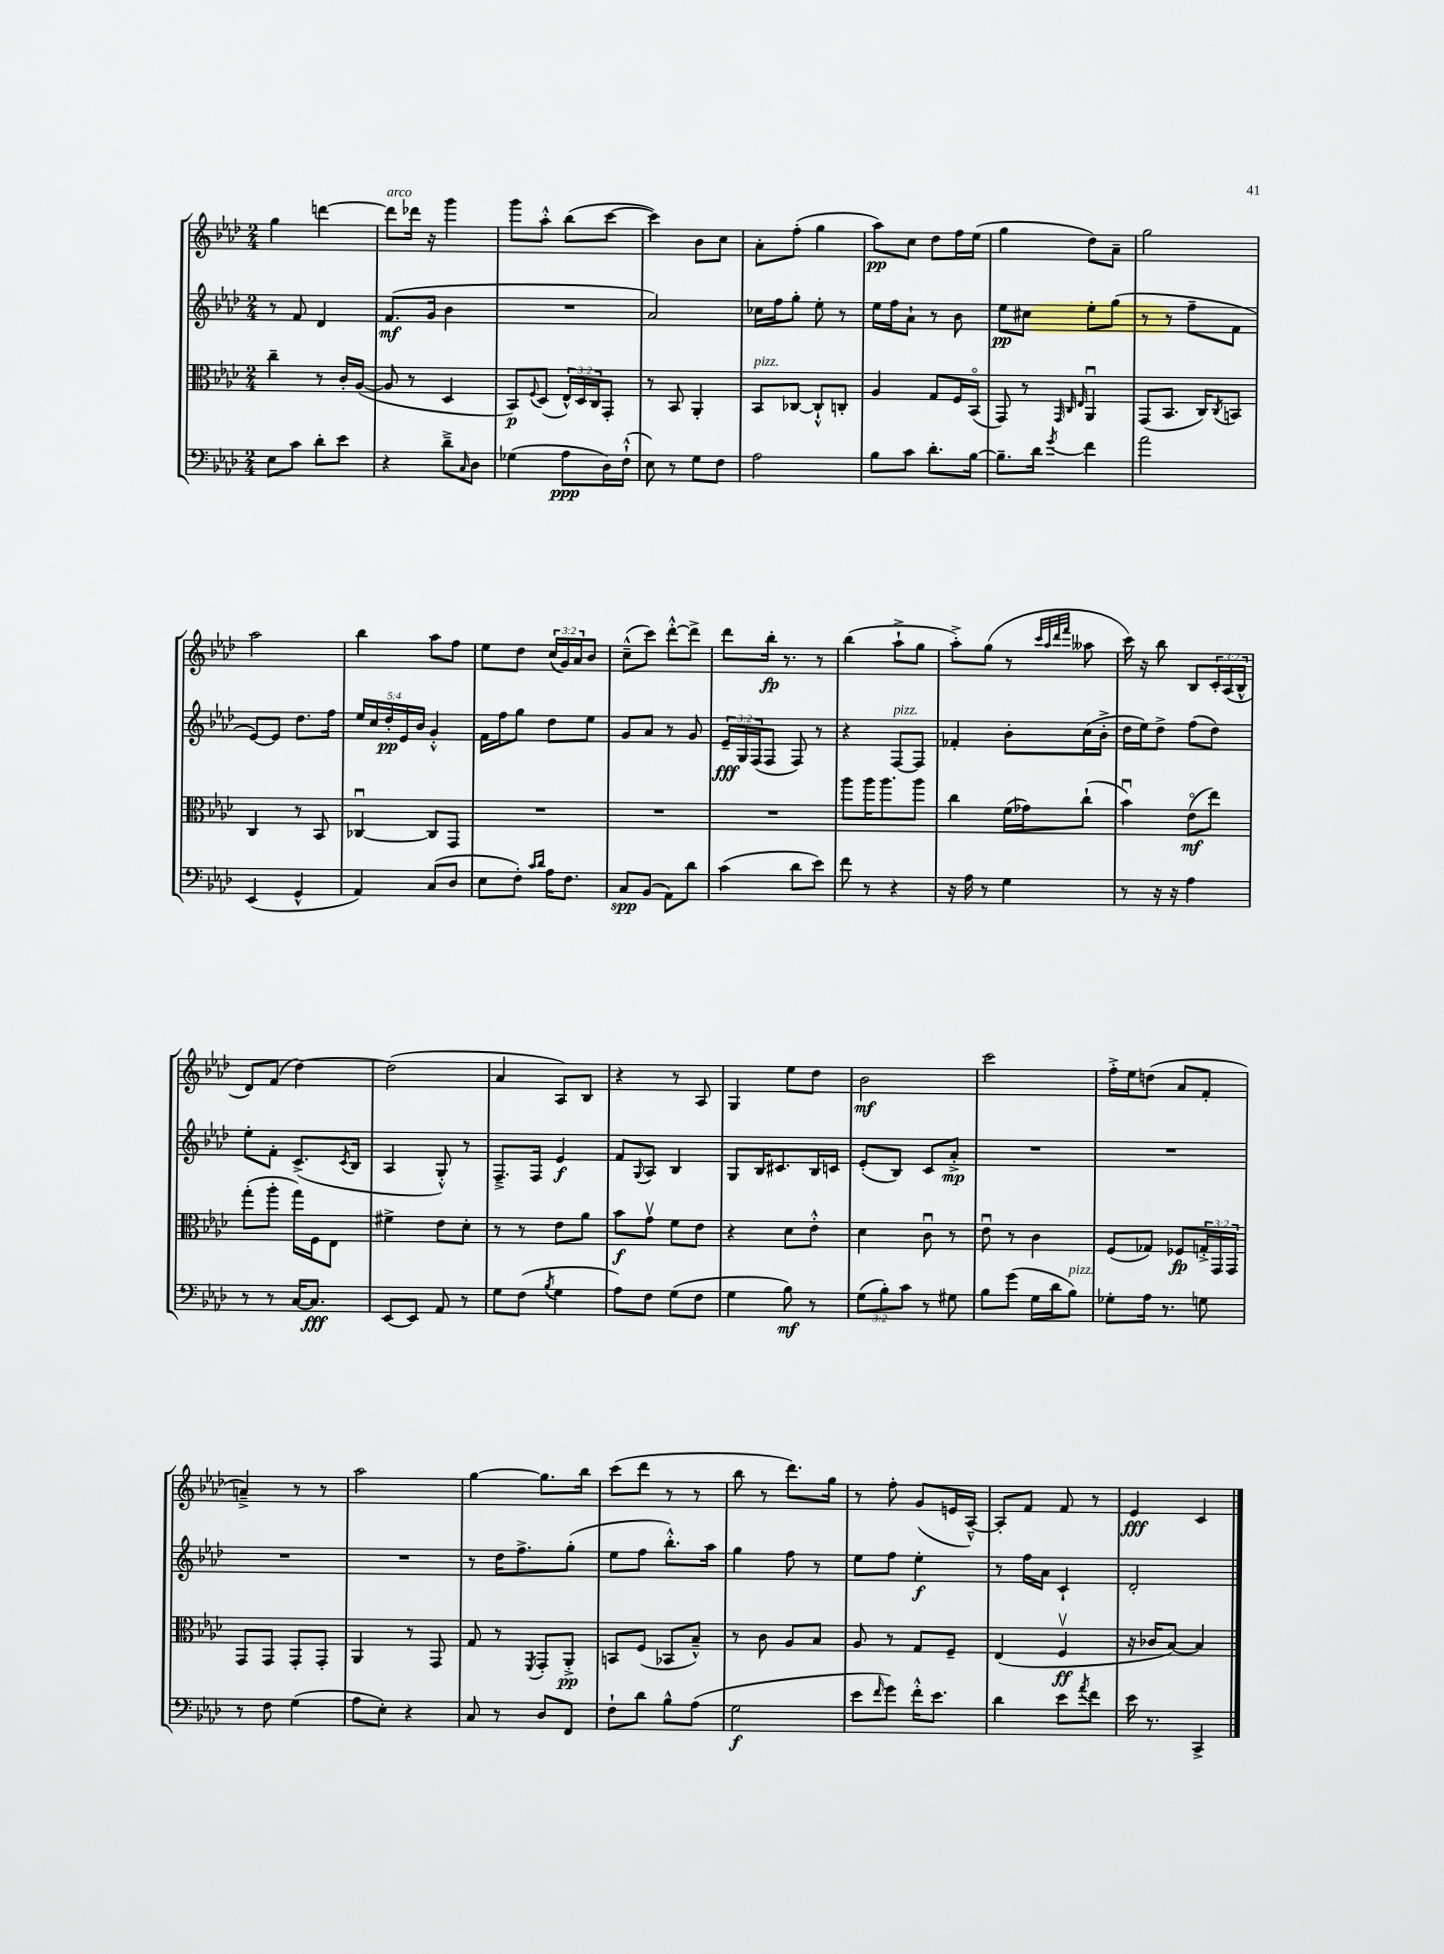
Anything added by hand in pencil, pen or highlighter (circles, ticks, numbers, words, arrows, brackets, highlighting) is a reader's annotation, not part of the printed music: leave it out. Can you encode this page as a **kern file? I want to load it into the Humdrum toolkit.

**kern	**dynam	**kern	**dynam	**kern	**dynam	**kern	**dynam
*part4	*part4	*part3	*part3	*part2	*part2	*part1	*part1
*staff4	*staff4	*staff3	*staff3	*staff2	*staff2	*staff1	*staff1
*clefF4	*	*clefC3	*	*clefG2	*	*clefG2	*
*k[b-e-a-d-]	*	*k[b-e-a-d-]	*	*k[b-e-a-d-]	*	*k[b-e-a-d-]	*
*M2/4	*	*M2/4	*	*M2/4	*	*M2/4	*
=87	=87	=87	=87	=87	=87	=87	=87
8E-\L	.	4cc~\	.	8r	.	4gg\	.
8c\J	.	.	.	8f/	.	.	.
8d-'\L	.	8r	.	4d-/	.	[4dddn\	.
8e-\J	.	16c'/LL	.	.	.	.	.
.	.	([16A-/JJ	.	.	.	.	.
=88	=88	=88	=88	=88	=88	=88	=88
!	!	!	!	!	!	!LO:TX:a:i:t=arco	!
4r	.	8A-/]	.	(8.f/L	mf	8ddd\L]	.
.	.	8r	.	.	.	16ddd-X\Jk	.
.	.	.	.	16g/Jk	.	16r	.
8d-~^\L	.	4D-/	.	4b-\	.	4ggg\	.
16qqC/	.	.	.	.	.	.	.
8D-\J	.	.	.	.	.	.	.
=89	=89	=89	=89	=89	=89	=89	=89
(4G-X\	.	8BB-/L)	p	2r	.	8ggg\L	.
.	.	8qqF/	.	.	.	.	.
.	.	(8D-/J	.	.	.	8aa-'^^\J	.
8A-\L	ppp	24E-^^/LL)	.	.	.	(8bb-\L	.
.	.	24D-/	.	.	.	.	.
.	.	24C/J	.	.	.	.	.
16D-\L)	.	8GG'/J	.	.	.	[8ccc\J	.
(16F`^^\JJ	.	.	.	.	.	.	.
=90	=90	=90	=90	=90	=90	=90	=90
8E-\)	.	8r	.	2a-/)	.	4ccc\])	.
8r	.	8BB-/	.	.	.	.	.
8G\L	.	4AA-'/	.	.	.	8b-\L	.
8F\J	.	.	.	.	.	8cc\J	.
=91	=91	=91	=91	=91	=91	=91	=91
!	!	!LO:TX:a:i:t=pizz.	!	!	!	!	!
2A-\	.	8BB-/L	.	16cc-X\LL	.	8a-'\L	.
.	.	.	.	16ff\J	.	.	.
.	.	[8C-X/J	.	8gg'\J	.	(8ff'\J	.
.	.	8C-`^^/L]	.	8ee-'\	.	4gg\	.
.	.	8Cn'/J	.	8r	.	.	.
=92	=92	=92	=92	=92	=92	=92	=92
8B-\L	.	4A-/	.	16ee-\LL	.	8aa-\L)	pp
.	.	.	.	16ff\J	.	.	.
8c\J	.	.	.	8a-`\J	.	8cc\J	.
8.d-'\L	.	8G/L	.	8r	.	8dd-\L	.
.	.	16F/L	.	8b-\	.	16ff\L	.
[16B-\Jk	.	(16BB-/JJ	.	.	.	(16ee-\JJ	.
=93	=93	=93	=93	=93	=93	=93	=93
8.B-~\L]	.	8GG/)	.	8ee-\L	pp	4gg\	.
.	.	8r	.	8cc#X\J	.	.	.
16d-\Jk	.	.	.	.	.	.	.
.	.	32qqGG/	.	.	.	.	.
.	.	32qqC/	.	.	.	.	.
8qg/	.	32qqE-/	.	.	.	.	.
4f\	.	4AA-u/	.	8ee-'\L	.	8dd-\L)	.
.	.	.	.	(8gg\J	.	8a-~\J	.
=94	=94	=94	=94	=94	=94	=94	=94
2a-\	.	(8GG/L	.	8r	.	2gg\	.
.	.	8.BB-/J	.	8r	.	.	.
.	.	.	.	8ff~\L	.	.	.
.	.	16C/KL)	.	.	.	.	.
.	.	8qC/	.	.	.	.	.
.	.	8BBn/J	.	8f\J	.	.	.
!!LO:LB:g=z
=95	=95	=95	=95	=95	=95	=95	=95
(4EE-/	.	4C/	.	[8e-/L)	.	2aa-\	.
.	.	.	.	8e-/J]	.	.	.
4GG^^/	.	8r	.	8.dd-\L	.	.	.
.	.	8BB-/	.	.	.	.	.
.	.	.	.	16ff\Jk	.	.	.
=96	=96	=96	=96	=96	=96	=96	=96
4AA-/)	.	[4C-Xu/	.	20ee-/LL	.	4bb-\	.
.	.	.	.	20cc/	.	.	.
.	.	.	.	20dd-'/	pp	.	.
.	.	.	.	20e-/	.	.	.
.	.	.	.	20b-/JJ	.	.	.
(8C/L	.	8C-/L]	.	4g'^^/	.	8aa-\L	.
8D-/J	.	8GG/J	.	.	.	8ff\J	.
=97	=97	=97	=97	=97	=97	=97	=97
8E-\L	.	2r	.	16f\LL	.	8ee-\L	.
.	.	.	.	16ff\J	.	.	.
8F'\J)	.	.	.	8gg\J	.	8dd-\J	.
16qqc/LL	.	.	.	.	.	.	.
16qqd-/JJ	.	.	.	.	.	.	.
16A-\KL	.	.	.	8dd-\L	.	(24cc/LL	.
.	.	.	.	.	.	24g/)	.
8.F\J	.	.	.	.	.	.	.
.	.	.	.	.	.	24a-/J	.
.	.	.	.	8ee-\J	.	8b-/J	.
=98	=98	=98	=98	=98	=98	=98	=98
8C/L	spp	2r	.	8g/L	.	(8cc~^^\L	.
(8BB-/J	.	.	.	8a-/J	.	8ccc\J)	.
8AA-\L)	.	.	.	8r	.	[8ddd-'^^\L	.
8d-\J	.	.	.	8g/	.	8ddd-^\J]	.
=99	=99	=99	=99	=99	=99	=99	=99
(4c\	.	2r	.	24e-~/LL	fff	8ddd-\L	.
.	.	.	.	24G/	.	.	.
.	.	.	.	(24F/J	.	.	.
.	.	.	.	8F/J	.	16bb-'\Jk	fp
.	.	.	.	.	.	8.r	.
8d-\L	.	.	.	8F/)	.	.	.
8e-\J)	.	.	.	8r	.	8r	.
=100	=100	=100	=100	=100	=100	=100	=100
8f\	.	8aa-\L	.	4r	.	(4bb-\	.
8r	.	16aa-\K	.	.	.	.	.
.	.	8.aa-\	.	.	.	.	.
!	!	!	!	!LO:TX:a:i:t=pizz.	!	!	!
4r	.	.	.	[8F/L	.	8aa-`^\L	.
.	.	8aa-\J	.	8F/J]	.	8gg\J	.
=101	=101	=101	=101	=101	=101	=101	=101
16r	.	4cc\	.	4f-X'/	.	8aa-'^\L)	.
16A-\	.	.	.	.	.	.	.
8r	.	.	.	.	.	(8gg\J	.
4G\	.	(16f\LL	.	8b-'\L	.	8r	.
.	.	16g-X\J)	.	.	.	.	.
.	.	.	.	.	.	32qqccc/LLL	.
.	.	.	.	.	.	32qqaa-/	.
.	.	.	.	.	.	32qqddd-/	.
.	.	.	.	.	.	32qqfff/JJJ	.
.	.	(8cc`\J	.	(16cc\L	.	8aa--X\	.
.	.	.	.	16b-'^\JJ	.	.	.
=102	=102	=102	=102	=102	=102	=102	=102
8r	.	4b-u\)	.	16dd-\LL	.	16ccc\)	.
.	.	.	.	16ee-\J)	.	16r	.
16r	.	.	.	8dd-^\J	.	8bb-\	.
16r	.	.	.	.	.	.	.
4A-\	.	(8e-\L	mf	(8ff\L	.	8B-/L	.
.	.	8ee-\J)	.	8dd-\J)	.	24c'/L	.
.	.	.	.	.	.	(24A-/	.
.	.	.	.	.	.	24B-^^/JJ	.
!!LO:LB:g=z
=103	=103	=103	=103	=103	=103	=103	=103
8r	.	(8gg'\L	.	8ee-'\L	.	8d-/L)	.
8r	.	8aa-'\J	.	8f'\J	.	(8f/J	.
[16C/KL	.	16gg\LL)	.	(8.c^/L	.	[4dd-\)	.
8.C/J]	fff	16F\J	.	.	.	.	.
.	.	8E-\J	.	.	.	.	.
.	.	.	.	8qc/	.	.	.
.	.	.	.	16B-/Jk	.	.	.
=104	=104	=104	=104	=104	=104	=104	=104
[8EE-/L	.	4f#X^\	.	4A-/	.	(2dd-\]	.
8EE-/J]	.	.	.	.	.	.	.
8AA-/	.	8e-\L	.	8G'^^/)	.	.	.
8r	.	8d-'\J	.	8r	.	.	.
=105	=105	=105	=105	=105	=105	=105	=105
8G\L	.	8r	.	8.F~^/L	.	4a-/	.
(8F\J	.	8r	.	.	.	.	.
.	.	.	.	16F/Jk	.	.	.
8qB-/	.	.	.	.	.	.	.
4G\	.	8e-\L	.	4e-/	f	8A-/L)	.
.	.	8a-\J	.	.	.	8B-/J	.
=106	=106	=106	=106	=106	=106	=106	=106
8A-\L)	.	8b-\L	f	8f/L	.	4r	.
.	.	.	.	8qqG/	.	.	.
8F\J	.	8gv\J	.	8A-/J	.	.	.
(8G\L	.	8f\L	.	4B-/	.	8r	.
8F\J	.	8e-\J	.	.	.	8A-/	.
=107	=107	=107	=107	=107	=107	=107	=107
4G\	.	4r	.	8G/L	.	4G/	.
.	.	.	.	16B-/K	.	.	.
.	.	.	.	8.c#X/	.	.	.
8B-\)	mf	8d-\L	.	.	.	8ee-\L	.
8r	.	8e-'^^\J	.	16B-/L	.	8dd-\J	.
.	.	.	.	16cn/JJ	.	.	.
=108	=108	=108	=108	=108	=108	=108	=108
(12G\L	.	4d-\	.	(8e-'/L	.	2b-\	mf
12B-'\)	.	.	.	.	.	.	.
.	.	.	.	8B-/J)	.	.	.
12c\J	.	.	.	.	.	.	.
8r	.	8cu\	.	8c/L	.	.	.
8G#X\	.	8r	.	8a-'^/J	mp	.	.
=109	=109	=109	=109	=109	=109	=109	=109
8B-\L	.	8e-u\	.	2r	.	2ccc\	.
(8g\J	.	8r	.	.	.	.	.
16G\LL	.	4c\	.	.	.	.	.
16d-\J	.	.	.	.	.	.	.
!LO:TX:a:i:t=pizz.	!	!	!	!	!	!	!
8B-\J)	.	.	.	.	.	.	.
=110	=110	=110	=110	=110	=110	=110	=110
8G-X'\L	.	(8F/L	.	2r	.	16ff'^\LL	.
.	.	.	.	.	.	16ee-\J	.
16A-\Jk	.	8G-X/J)	.	.	.	(8ddn\J	.
8.r	.	.	.	.	.	.	.
.	.	8F-X/L	fp	.	.	8a-/L	.
8Gn\	.	24Gn'^/L	.	.	.	8f'/J	.
.	.	24GG/	.	.	.	.	.
.	.	24GG/JJ	.	.	.	.	.
!!LO:LB:g=z
=111	=111	=111	=111	=111	=111	=111	=111
8r	.	8GG/L	.	2r	.	4an~^/)	.
8F\	.	8GG/J	.	.	.	.	.
(4G\	.	8GG'/L	.	.	.	8r	.
.	.	8GG'/J	.	.	.	8r	.
=112	=112	=112	=112	=112	=112	=112	=112
8A-\L	.	4AA-/	.	2r	.	2aa-\	.
8E-'\J)	.	.	.	.	.	.	.
4r	.	8r	.	.	.	.	.
.	.	8GG/	.	.	.	.	.
=113	=113	=113	=113	=113	=113	=113	=113
8C/	.	8G/	.	8r	.	[4gg\	.
8r	.	8r	.	16dd-\KL	.	.	.
.	.	.	.	8.ff^\	.	.	.
.	.	8qFF/	.	.	.	.	.
8D-/L	.	8GG'/L	.	.	.	8.gg\L]	.
8FF/J	.	8AA-'^/J	pp	(8gg'\J	.	.	.
.	.	.	.	.	.	16bb-\Jk	.
=114	=114	=114	=114	=114	=114	=114	=114
8F`\L	.	8BBn/L	.	8ee-\L	.	(8ccc\L	.
8d-\J	.	(8F/J	.	8ff\J	.	8ddd-\J	.
8B-^^\L	.	8BB-X/L	.	8.bb-'^^\L)	.	8r	.
(8A-\J	.	8B-~^^/J)	.	.	.	8r	.
.	.	.	.	16aa-\Jk	.	.	.
=115	=115	=115	=115	=115	=115	=115	=115
2G\	f	8r	.	4gg\	.	8bb-\	.
.	.	8c\	.	.	.	8r	.
.	.	8A-/L	.	8ff\	.	8.ddd-\L)	.
.	.	8B-/J	.	8r	.	.	.
.	.	.	.	.	.	16gg\Jk	.
=116	=116	=116	=116	=116	=116	=116	=116
8e-\L	.	8A-/	.	8ee-\L	.	8r	.
16qqf/	.	.	.	.	.	.	.
8g\J)	.	8r	.	8ff\J	.	8ff'\	.
16f'^^\KL	.	8G/L	.	4ee-'\	f	(8g/L	.
8.e-\J	.	.	.	.	.	.	.
.	.	8F~/J	.	.	.	16en/L	.
.	.	.	.	.	.	[16A-~^^/JJ)	.
=117	=117	=117	=117	=117	=117	=117	=117
4d-\	.	(4E-/	.	8r	.	8A-'/L]	.
.	.	.	.	16ff\LL	.	8f/J	.
.	.	.	.	16a-\JJ	.	.	.
8e-\L	.	4Fv/	ff	4c`/	.	8f/	.
8qa-/	.	.	.	.	.	.	.
8f\J	.	.	.	.	.	8r	.
=118	=118	=118	=118	=118	=118	=118	=118
16e-\	.	16r	.	2d-'/	.	4e-/	fff
8.r	.	16c-X/KL	.	.	.	.	.
.	.	[8B-/J)	.	.	.	.	.
4CC^/	.	4B-/]	.	.	.	4c/	.
==	==	==	==	==	==	==	==
*-	*-	*-	*-	*-	*-	*-	*-
